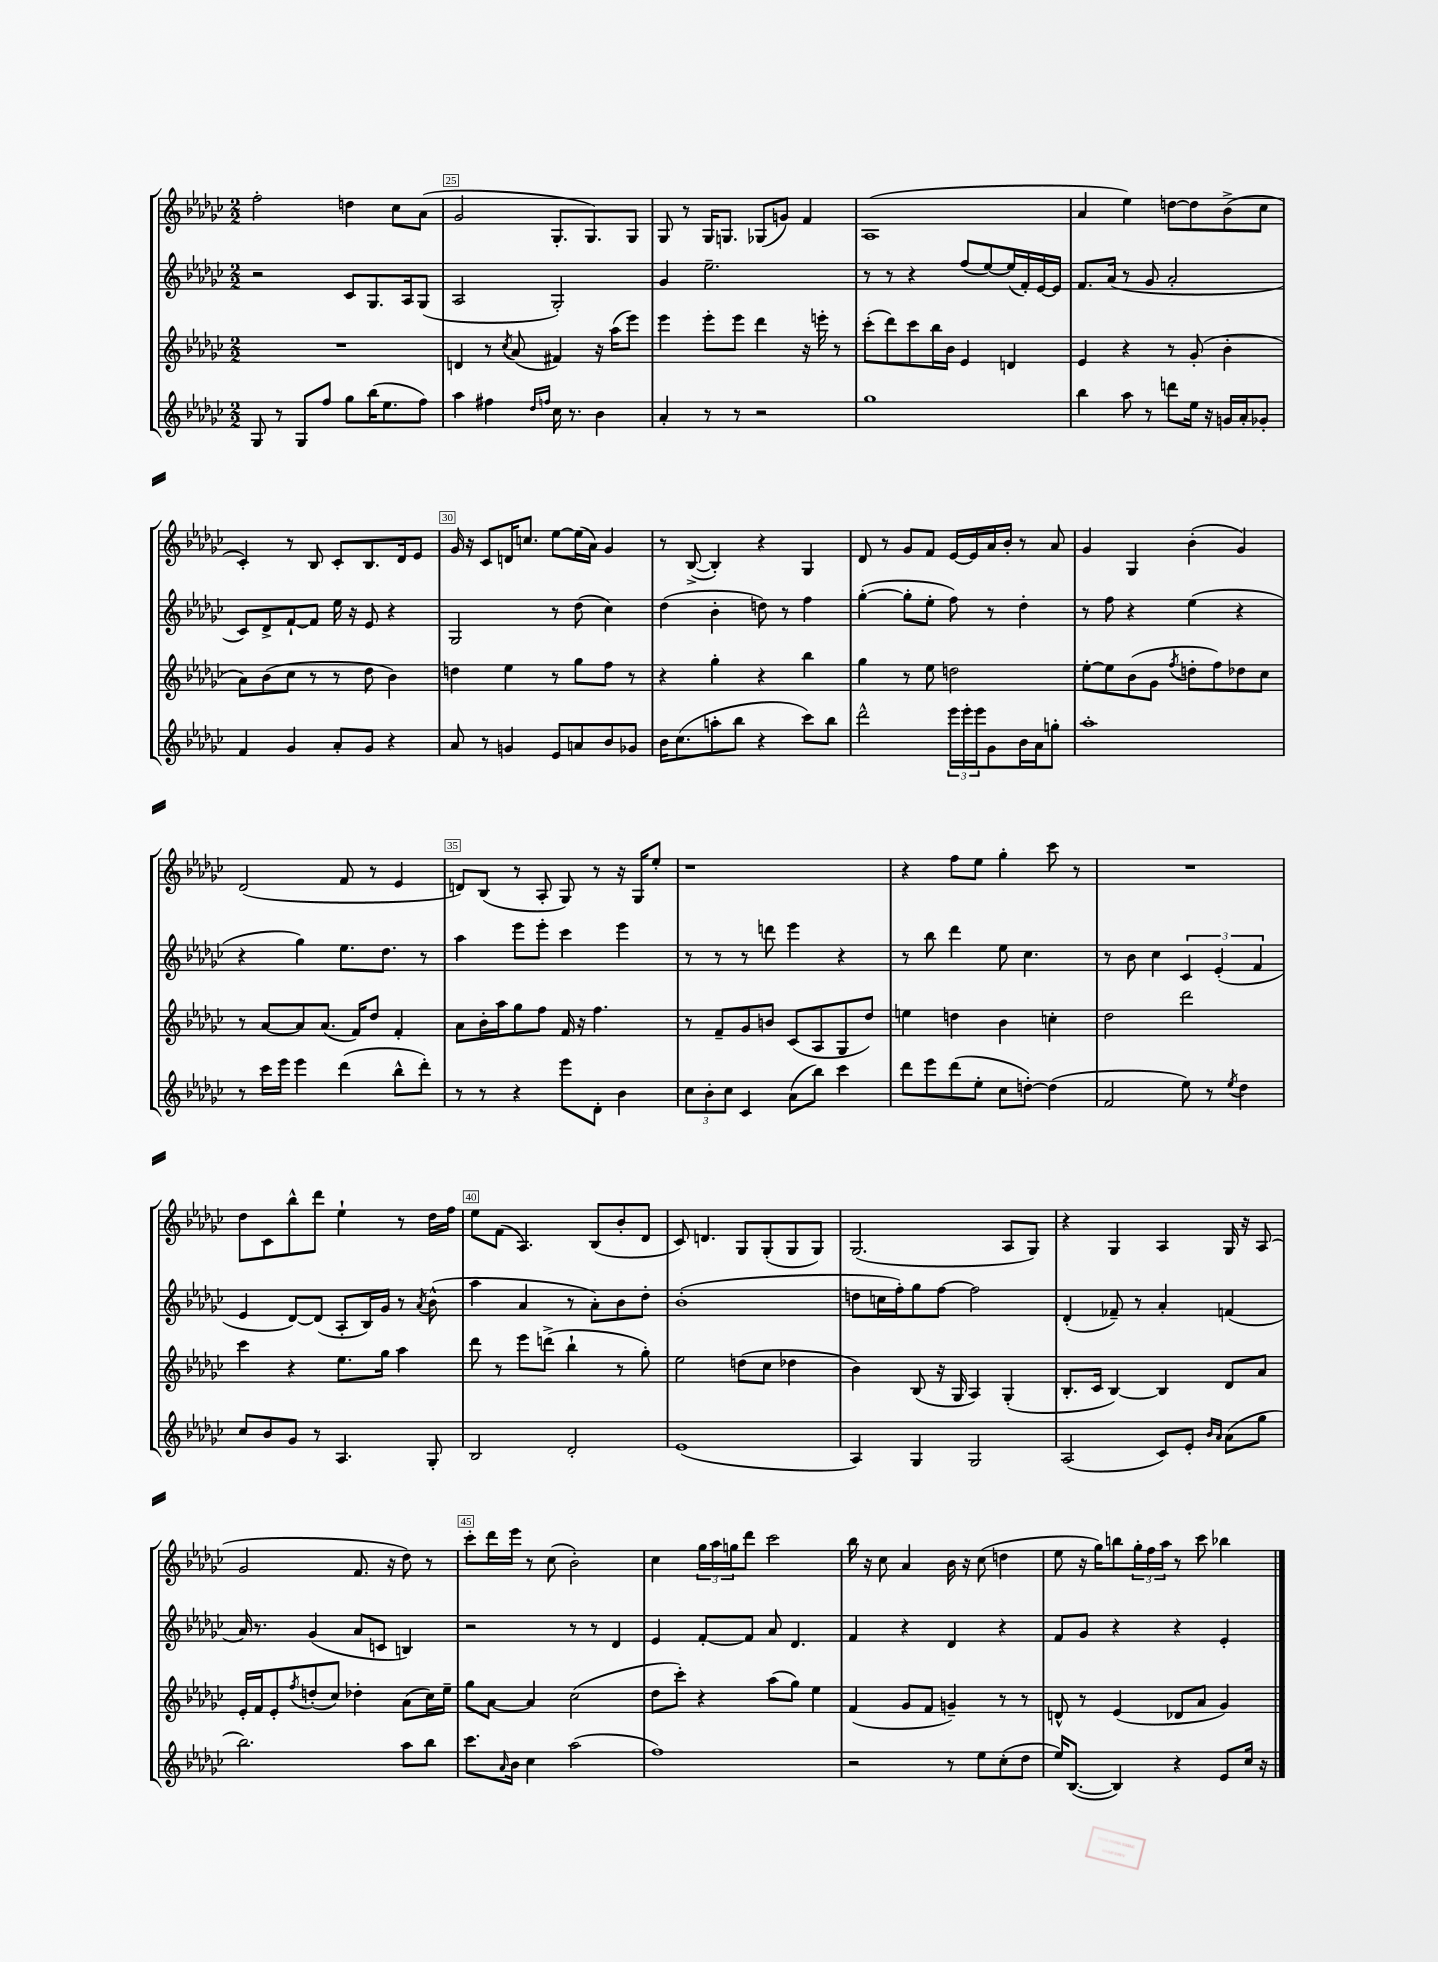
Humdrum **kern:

**kern	**kern	**kern	**kern
*part4	*part3	*part2	*part1
*staff4	*staff3	*staff2	*staff1
*clefG2	*clefG2	*clefG2	*clefG2
*k[b-e-a-d-g-c-]	*k[b-e-a-d-g-c-]	*k[b-e-a-d-g-c-]	*k[b-e-a-d-g-c-]
*M2/2	*M2/2	*M2/2	*M2/2
=24	=24	=24	=24
8G-/	1r	2r	2ff'\
8r	.	.	.
8G-/L	.	.	.
8ff/J	.	.	.
8gg-\L	.	8c-/L	4ddn\
(16bb-\K	.	8.G-/	.
8.ee-\	.	.	.
.	.	.	8cc-\L
.	.	16A-/k	.
8ff\J)	.	(8G-/J	(8a-\J
=25	=25	=25	=25
4aa-\	4dn/	2A-/	2g-/
4ff#X\	8r	.	.
.	8qcc-/	.	.
.	(8a-/	.	.
16qqdd-/LL	.	.	.
16qqffn/JJ	.	.	.
16cc-\	4f#X/)	2G-'/)	8.G-'/L
8.r	.	.	.
.	.	.	8.G-/)
4b-\	16r	.	.
.	(16aa-\KL	.	.
.	8eee-\J)	.	8G-/J
=26	=26	=26	=26
4a-'/	4eee-\	4g-/	8G-/
.	.	.	8r
8r	8eee-'\L	2.ee-~\	16G-/KL
.	.	.	8.Gn/J
8r	8eee-\J	.	.
2r	4ddd-\	.	(8G-X/L
.	.	.	8gn/J)
.	16r	.	4f/
.	16eeen'\	.	.
.	8r	.	.
=27	=27	=27	=27
1gg-	(8ccc-'\L	8r	(1A-
.	8ddd-\)	8r	.
.	8ccc-\	4r	.
.	16bb-\L	.	.
.	16b-\JJ	.	.
.	4e-/	(8ff/L	.
.	.	[8ee-/)	.
.	4dn/	(16ee-/L]	.
.	.	16f'/)	.
.	.	[16e-/	.
.	.	16e-/JJ]	.
=28	=28	=28	=28
4bb-\	4e-/	8.f/L	4a-/
.	.	(16a-/Jk	.
8aa-\	4r	8r	4ee-\)
8r	.	8g-/	.
8dddn\L	8r	2a-'/	[8ddn\L
16ee-\Jk	(8g-'/	.	8dd\]
16r	.	.	.
16gn/LL	4b-'\	.	(8b-^\
16a-'/J	.	.	.
8g-X'/J	.	.	8cc-\J
!!LO:LB:g=z
=29	=29	=29	=29
4f/	8a-\L)	8c-/L)	4c-'/)
.	(8b-\	8d-^/	.
4g-/	8cc-\J	[8f`/	8r
.	8r	8f/J]	8B-/
8a-'/L	8r	16ee-\	8c-'/L
.	.	16r	.
8g-/J	8dd-\	8e-/	8.B-/
4r	4b-\)	4r	.
.	.	.	16d-/k
.	.	.	8e-/J
=30	=30	=30	=30
8a-/	4ddn\	2G-/	16g-/
.	.	.	16r
8r	.	.	8c-/L
4gn/	4ee-\	.	16dn/K
.	.	.	8.ccn/J
8e-/L	8r	8r	[8ee-\L
8an/	8gg-\L	(8dd-\	(16ee-\L]
.	.	.	16a-\JJ)
8b-/	8ff\J	4cc-\)	4g-/
8g-X/J	8r	.	.
=31	=31	=31	=31
16b-\KL	4r	(4dd-\	8r
(8.cc-\	.	.	.
.	.	.	([8B-^/
8aan'\	4gg-'\	4b-'\	4B-'/])
8bb-\J	.	.	.
4r	4r	8ddn\)	4r
.	.	8r	.
8ccc-\L)	4bb-\	4ff\	4G-/
8bb-\J	.	.	.
=32	=32	=32	=32
2ddd-^^\	4gg-\	([4gg-'\	8d-/
.	.	.	8r
.	8r	8gg-'\L]	8g-/L
.	8ee-\	8ee-'\J	8f/J
24eee-\LL	2ddn\	8ff\)	[16e-/LL
24eee-'\	.	.	.
.	.	.	16e-/]
24eee-\J	.	.	.
8g-\	.	8r	16a-/
.	.	.	16b-'/JJ
16b-\L	.	4dd-'\	8r
16a-\J	.	.	.
8ggn'\J	.	.	8a-/
=33	=33	=33	=33
1aa-'	[8ee-'\L	8r	4g-/
.	8ee-\]	8ff\	.
.	(8b-\	4r	4G-/
.	8g-\J	.	.
.	8qff/	.	.
.	8ddn'\L	(4ee-\	(4b-'\
.	8ff\)	.	.
.	8dd-X\	4r	4g-/)
.	8cc-\J	.	.
!!LO:LB:g=z
=34	=34	=34	=34
8r	8r	4r	(2d-/
16ccc-\LL	[8a-/L	.	.
16eee-\JJ	.	.	.
4eee-\	8a-/]	4gg-\)	.
.	(8.a-/J	.	.
(4ddd-\	.	8.ee-\L	8f/
.	16f/KL)	.	.
.	8dd-/J	.	8r
.	.	8.dd-\J	.
8bb-^^\L	4f'/	.	4e-/
8ddd-'\J)	.	8r	.
=35	=35	=35	=35
8r	8a-\L	4aa-\	8dn/L)
8r	16b-'\L	.	(8B-/J
.	16aa-\J	.	.
4r	8gg-\	8eee-\L	8r
.	8ff\J	8eee-'\J	8A-'/
8eee-\L	16f/	4ccc-\	8G-/)
.	16r	.	.
8d-'\J	4.ff\	.	8r
4b-\	.	4eee-\	16r
.	.	.	16G-/KL
.	.	.	8ee-'/J
=36	=36	=36	=36
12cc-\L	8r	8r	1r
12b-'\	.	.	.
.	8f~/L	8r	.
12cc-\J	.	.	.
4c-/	8g-/	8r	.
.	8bn/J	8dddn\	.
(8a-\L	(8c-/L	4eee-\	.
8bb-\J)	8A-/	.	.
4ccc-\	8G-/	4r	.
.	8dd-/J)	.	.
=37	=37	=37	=37
8ddd-\L	4een\	8r	4r
8eee-\	.	8bb-\	.
(8ddd-\	4ddn\	4ddd-\	8ff\L
8ee-'\J	.	.	8ee-\J
8cc-\L	4b-\	8ee-\	4gg-'\
[8ddn'\J)	.	4.cc-\	.
(4dd\]	4ccn'\	.	8ccc-\
.	.	.	8r
=38	=38	=38	=38
2f/	2dd-\	8r	1r
.	.	8b-\	.
.	.	4cc-\	.
8ee-\)	2ddd-\	6c-/	.
8r	.	.	.
.	.	(6e-'/	.
8qee-/	.	.	.
4dd-\	.	.	.
.	.	6f/	.
!!LO:LB:g=z
=39	=39	=39	=39
8cc-/L	4ccc-\	4e-/	8dd-\L
8b-/	.	.	8c-\
8g-/J	4r	[8d-/L)	8bb-^^\
8r	.	(8d-/J]	8ddd-\J
4.A-/	8.ee-\L	8A-'/L	4ee-`\
.	.	16B-/L)	.
.	16gg-\Jk	16g-/JJ	.
.	4aa-\	8r	8r
.	.	8qa-/	.
8G-'/	.	(8b-^^\	16dd-\LL
.	.	.	16ff\JJ
=40	=40	=40	=40
2B-/	8ddd-\	4aa-\	8ee-\L
.	8r	.	(8f\J
.	8eee-\L	4a-/	4.A-/)
.	(8dddn^\J	.	.
2d-'/	4bb-`\	8r	.
.	.	8a-'\L)	(8B-/L
.	8r	8b-\	8b-'/
.	8gg-'\)	8dd-'\J	8d-/J
=41	=41	=41	=41
(1e-	2ee-\	(1b-'	8c-/)
.	.	.	4.dn/
.	(8ddn\L	.	8G-/L
.	8cc-\J	.	(8G-'/
.	4dd-X\	.	8G-/
.	.	.	8G-/J)
=42	=42	=42	=42
4A-/)	4b-\)	8ddn\L	(2.G-/
.	.	16ccn\L	.
.	.	16ff'\J)	.
4G-/	(8B-/	8gg-\	.
.	16r	[8ff\J	.
.	16G-/	.	.
2G-/	4A-/)	2ff\]	.
.	(4G-'/	.	8A-/L
.	.	.	8G-/J)
=43	=43	=43	=43
(2A-/	8.B-'/L	(4d-'/	4r
.	16c-/Jk	.	.
.	[4B-/)	8f-X~/)	4G-/
.	.	8r	.
8c-/L)	4B-/]	4a-'/	4A-/
8e-'/J	.	.	.
16qqb-/LL	.	.	.
16qqa-/JJ	.	.	.
(8a-\L	8d-/L	(4fn/	16G-/
.	.	.	16r
8gg-\J	8a-/J	.	(8A-/
!!LO:LB:g=z
=44	=44	=44	=44
2.bb-\)	16e-'/LL	16a-/)	2g-/
.	16f/J	8.r	.
.	8e-'/	.	.
.	8qff/	.	.
.	(8ddn'/	(4g-/	.
.	8cc-/J)	.	.
.	4dd-X'\	8a-/L	8.f/
.	.	8cn/J	.
.	.	.	16r
8aa-\L	(8a-\L	4Bn/)	8dd-\)
8bb-\J	16cc-\L)	.	8r
.	16ee-~\JJ	.	.
=45	=45	=45	=45
8.ccc-\L	8gg-\L	2r	8ccc-'\L
.	[8a-\J	.	16ddd-\L
16qqa-/	.	.	.
16b-\Jk	.	.	16eee-\JJ
4cc-\	4a-/]	.	8r
.	.	.	(8cc-\
(2aa-\	(2cc-\	8r	2b-'\)
.	.	8r	.
.	.	4d-/	.
=46	=46	=46	=46
1ff)	8dd-\L	4e-/	4cc-\
.	8ccc-'\J)	.	.
.	4r	[8f'/L	24gg-\LL
.	.	.	24aa-\
.	.	.	24ggn\J
.	.	8f/J]	8ddd-\J
.	(8aa-\L	8a-/	2ccc-\
.	8gg-\J)	4.d-/	.
.	4ee-\	.	.
=47	=47	=47	=47
2r	(4f/	4f/	16bb-\
.	.	.	16r
.	.	.	8cc-\
.	8g-/L	4r	4a-/
.	8f/J	.	.
8r	4gn~/)	4d-/	16b-\
.	.	.	16r
8ee-\L	.	.	(8cc-\
(8cc-'\	8r	4r	4ddn\
8dd-\J	8r	.	.
=48	=48	=48	=48
16ee-/KL)	8dn^^/	8f/L	8ee-\
([8.B-/J	.	.	.
.	8r	8g-/J	16r
.	.	.	16gg-\KL)
4B-/])	(4e-/	4r	8bbn\
.	.	.	24gg-'\L
.	.	.	24ff\
.	.	.	24aa-\JJ
4r	8d-X/L	4r	8r
.	8a-/J	.	8ccc-\
8e-/L	4g-/)	4e-'/	4bb-X\
16cc-/Jk	.	.	.
16r	.	.	.
==	==	==	==
*-	*-	*-	*-
